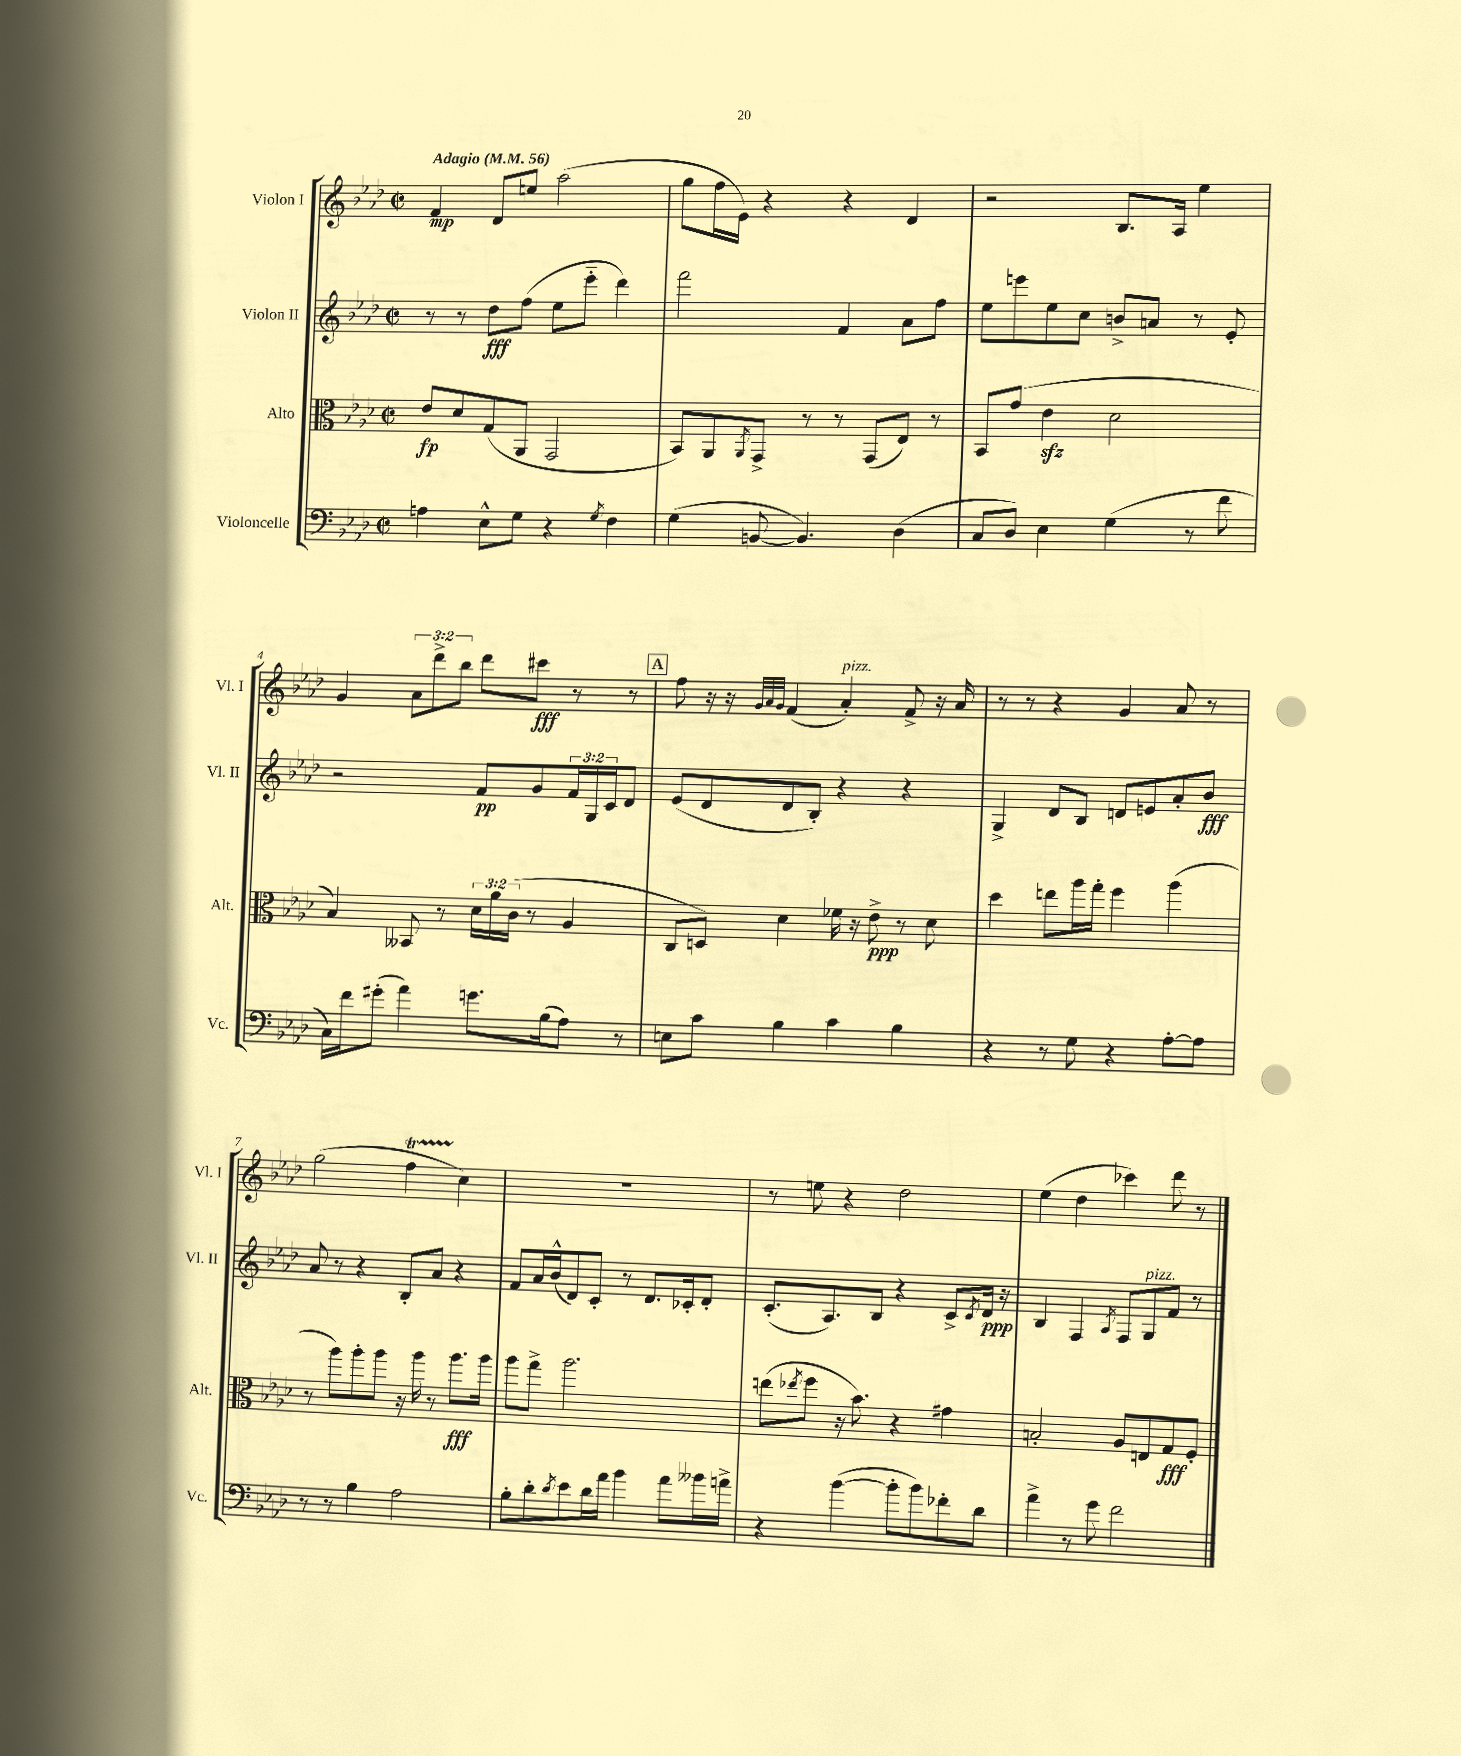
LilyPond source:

<<
\new StaffGroup <<
\new Staff = "s0" \with { instrumentName = "Violon I" shortInstrumentName = "Vl. I" } {
    \clef treble \key aes \major \defaultTimeSignature \time 2/2 \override Staff.TupletNumber.text = #tuplet-number::calc-fraction-text \tempo "Adagio" 4 = 56
    f'4\mp des'8 e''8 aes''2( |
    g''8 f''16 ees'16) r4 r4 des'4 |
    r2 bes8. aes16 ees''4 |
    g'4 \tuplet 3/2 { aes'8 des'''8-> bes''8 } des'''8 cis'''8\fff r8 r8 |
    \mark \markup { \box "A" } f''8 r16 r16 \grace { g'32 aes'32 g'32 } f'4( aes'4-.^\markup { \italic "pizz." }) f'8-> r16 aes'16 |
    r8 r8 r4 g'4 aes'8 r8 |
    g''2( f''4\startTrillSpan c''4\stopTrillSpan) |
    R1 |
    r8 e''8 r4 des''2 |
    ees''4( des''4 ces'''4) des'''8 r8 \bar "|." |
}
\new Staff = "s1" \with { instrumentName = "Violon II" shortInstrumentName = "Vl. II" } {
    \clef treble \key aes \major \defaultTimeSignature \time 2/2 \override Staff.TupletNumber.text = #tuplet-number::calc-fraction-text
    r8 r8 des''8\fff f''8( ees''8 ees'''8-_ des'''4) |
    f'''2 f'4 aes'8 f''8 |
    ees''8 e'''8 ees''8 c''8 b'8-> a'8 r8 ees'8-. |
    r2 f'8\pp g'8 \tuplet 3/2 { f'16 g16 c'16 } des'8 |
    \mark \markup { \box "A" } ees'8( des'8 des'8 bes8-.) r4 r4 |
    g4-> des'8 bes8 d'8 e'8 aes'8-. bes'8\fff |
    aes'8 r8 r4 bes8-. aes'8 r4 |
    f'8 aes'16 bes'16-^( des'8) c'8-. r8 des'8. ces'16-. des'8-. |
    c'8.-.( aes8.) bes8 r4 c'8-> \acciaccatura { c'8 } des'16\ppp r16 |
    bes4 f4 \acciaccatura { aes8 } f8 g8^\markup { \italic "pizz." } f'8 r8 \bar "|." |
}
\new Staff = "s2" \with { instrumentName = "Alto" shortInstrumentName = "Alt." } {
    \clef alto \key aes \major \defaultTimeSignature \time 2/2 \override Staff.TupletNumber.text = #tuplet-number::calc-fraction-text
    ees'8\fp des'8 g8( aes,8 g,2 |
    bes,8) aes,8 \acciaccatura { aes,8 } g,8-> r8 r8 g,8( ees8) r8 |
    bes,8 g'8( ees'4\sfz des'2 |
    bes4) beses,8 r8 \tuplet 3/2 { des'16 aes'16 c'16( } r8 aes4 |
    \mark \markup { \box "A" } c8 d8) des'4 fes'16 r16 ees'8->\ppp r8 des'8 |
    des''4 e''8 aes''16 g''16-. f''4 aes''4( |
    r8 aes''8) aes''8-. aes''8 r16 aes''16 r8 aes''8.\fff aes''16 |
    aes''8 g''8-> aes''2. |
    e''8( \acciaccatura { ees''8 } f''8 r16 bes'8.) r4 gis'4 |
    b2-. aes8 e8 g8\fff f8-. \bar "|." |
}
\new Staff = "s3" \with { instrumentName = "Violoncelle" shortInstrumentName = "Vc." } {
    \clef bass \key aes \major \defaultTimeSignature \time 2/2
    a4 ees8-^ g8 r4 \acciaccatura { g8 } f4 |
    g4( b,8~ b,4.) des4( |
    c8 des8) ees4 g4( r8 f'8 |
    c16) f'16 gis'8-.( aes'4) g'8. bes16( aes8) r8 |
    \mark \markup { \box "A" } e8 c'8 bes4 c'4 bes4 |
    r4 r8 g8 r4 aes8~-. aes8 |
    r8 r8 bes4 aes2 |
    bes8-. des'8-. \acciaccatura { des'8 } ees'8 des'16 aes'16 bes'4 aes'8 beses'16 a'16-> |
    r4 bes'4~( bes'8-. bes'8) fes'8-. des'8 |
    aes'4-> r8 g'8 f'2 \bar "|." |
}
>>
>>
